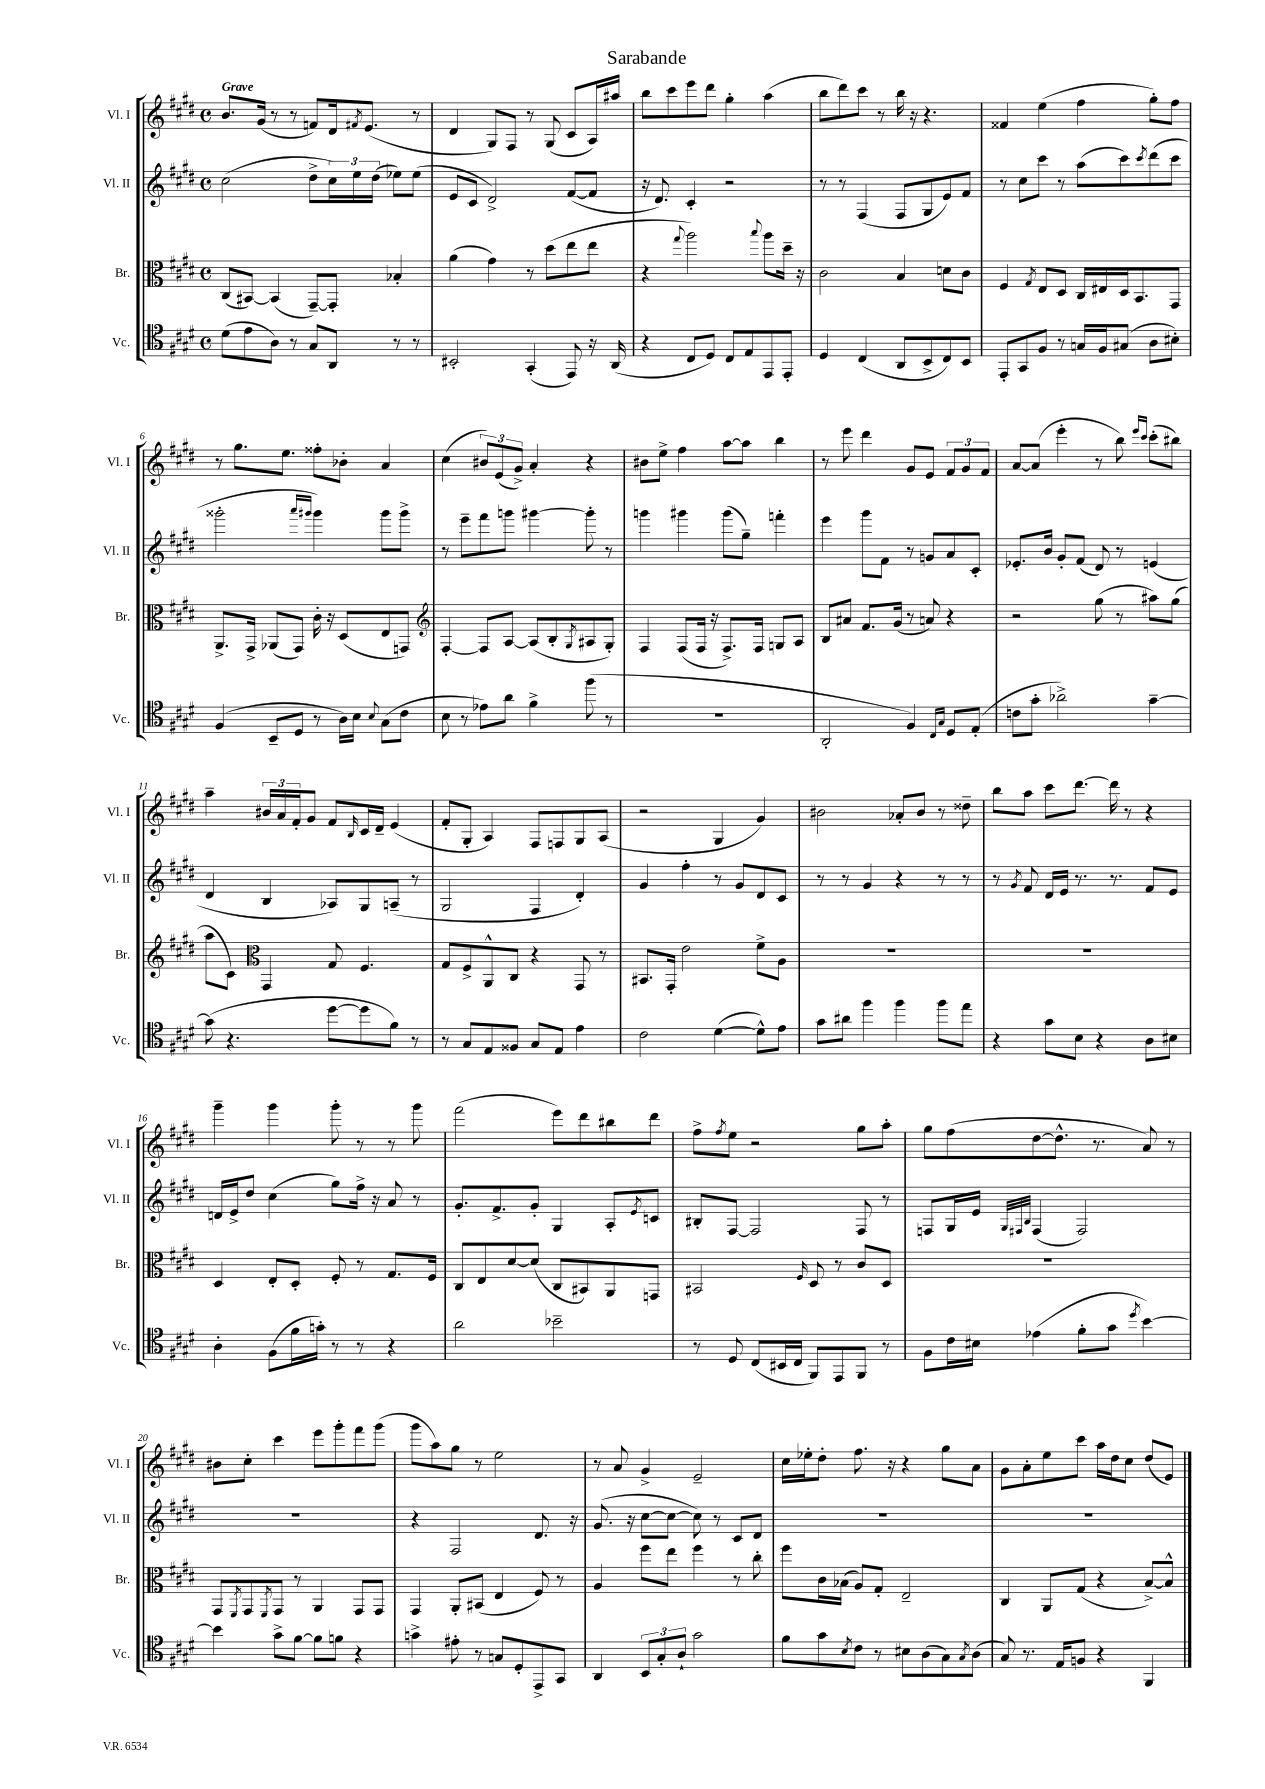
\header { title = "Sarabande" }
<<
\new StaffGroup <<
\new Staff = "s0" \with { instrumentName = "Vl. I" shortInstrumentName = "Vl. I" } {
    \clef treble \key e \major \defaultTimeSignature \time 4/4 \tempo "Grave"
    b'8. gis'16( r8 r8 f'8) dis'16 \acciaccatura { fis'8 } e'8.( r8 |
    dis'4 gis8) fis8 r8 gis8( cis'8 a16) ais''16 |
    b''8 cis'''8 e'''8 dis'''8 gis''4-. a''4( |
    b''8 dis'''8) cis'''8 r8 b''16 r16 r4. |
    fisis'4 e''4( fis''4 gis''8-.) fis''8 |
    r8 gis''8. e''8. fisis''8-. bes'8-. a'4 |
    cis''4( \tuplet 3/2 { bis'8) e'8( gis'8->) } a'4-. r4 |
    bis'8 e''8-> fis''4 a''8~ a''8 b''4 |
    r8 e'''8 dis'''4 gis'8 e'8 \tuplet 3/2 { fis'8 gis'8 fis'8 } |
    a'8~ a'8( e'''4-. r8 b''8) \grace { e'''16 cis'''16 } cis'''8-.( bis''8) |
    a''4-- \tuplet 3/2 { bis'16 a'16 fis'16-. } gis'8 fis'8 \grace { b16 } cis'16 dis'16-- e'4( |
    fis'8-. gis8-. a4) fis8 f8 gis8 a8( |
    r2 gis4 gis'4) |
    bis'2 aes'8-. bis'8 r8 disis''8-- |
    b''8 a''8 cis'''8 dis'''8.~ dis'''16 r8 r4 |
    gis'''4-- gis'''4 gis'''8-. r8 r8 gis'''8 |
    fis'''2( e'''8) dis'''8 bis''8 dis'''8 |
    fis''8-> \acciaccatura { fis''8 } e''8 r2 gis''8 a''8-. |
    gis''8 fis''8( dis''8~ dis''8.-^ r8. a'8) r8 |
    bis'8 cis''8-. cis'''4 e'''8 gis'''8-. fis'''8 gis'''8( |
    gis'''8 a''8) gis''8 r8 e''2 |
    r8 a'8 gis'4-> e'2-- |
    cis''16 ees''16-. dis''8-. fis''8. r16 r4 gis''8 a'8 |
    gis'8 a'8-. e''8 cis'''8 a''16 dis''16 cis''8 dis''8( e'8) \bar "|." |
}
\new Staff = "s1" \with { instrumentName = "Vl. II" shortInstrumentName = "Vl. II" } {
    \clef treble \key e \major \defaultTimeSignature \time 4/4
    cis''2( dis''8-> \tuplet 3/2 { cis''16) e''16 dis''16( } ees''8) ees''8( |
    e'8 cis'8 dis'2->) fis'8~( fis'8 |
    r16 dis'8.) cis'4-. r2 |
    r8 r8 fis4( fis8 gis8 e'8) fis'8 |
    r8 cis''8 cis'''8 r8 a''8( cis'''8) \acciaccatura { cis'''8 } dis'''8( cis'''8 |
    gisis'''2-. \grace { a'''16 gis'''16 } gis'''4) gis'''8 gis'''8-> |
    r8 e'''8-- fis'''8 g'''8 gis'''4~ gis'''8-. r8 |
    g'''4 gis'''4 gis'''8( gis''8--) f'''4-. |
    e'''4 gis'''8 fis'8 r8 g'8 a'8 cis'8-. |
    ees'8.-. b'16 gis'8-. fis'8( dis'8) r8 e'4( |
    dis'4 b4 aes8) gis8 a8--( r8 |
    gis2 fis4 dis'4-.) |
    gis'4 fis''4-. r8 gis'8 dis'8 cis'8 |
    r8 r8 gis'4 r4 r8 r8 |
    r8 \acciaccatura { gis'8 } fis'8 dis'16 e'16 r8. r8. fis'8 e'8 |
    d'16 e'16-> dis''8 cis''4( gis''8) fis''16-> r16 a'8 r8 |
    gis'8.-. fis'8.-> gis'8-. gis4 a8-. \acciaccatura { e'8 } c'8 |
    bis8-. fis8~ fis2 fis8 r8 |
    f8 gis16 e'16 \grace { gis32 fis32 b32 } fis4( fis2) |
    R1 |
    r4 fis2 dis'8. r16 |
    gis'8.( r16 cis''8~ cis''8~ cis''8) r8 cis'8 dis'8 |
    R1 |
    R1 \bar "|." |
}
\new Staff = "s2" \with { instrumentName = "Br." shortInstrumentName = "Br." } {
    \clef alto \key e \major \defaultTimeSignature \time 4/4
    cis8( bis,8~) bis,4( gis,8~--) gis,8-. bes4-. |
    a'4( gis'4) r8 dis''8( e''8 e''8 |
    r4 \appoggiatura { gis''8 } a''2) \appoggiatura { b''8 } a''8 dis''16-- r16 |
    cis'2 b4 d'8 cis'8 |
    fis4 \acciaccatura { gis8 } e8 dis8 cis16 eis16 dis16 b,8. gis,8 |
    a,8.-> gis,16-> aes,8( gis,8) cis'16-. r16 dis8( e8 g,8) |
    \clef treble fis4~-. fis8 a8~ a8( b8-. \acciaccatura { gis8 } ais8 gis8-.) |
    fis4 fis8( fis16 r16 fis8.->) fis16 g8 a8 |
    b8 ais'8 fis'8. gis'16( r8 a'8) r4 |
    r2 gis''8( r8 ais''8) gis''8( |
    a''8 cis'8) \clef alto gis,4 gis8 fis4. |
    gis8 fis8-> a,8-^ cis8 r4 gis,8 r8 |
    bis,8. gis,16-. e'2 fis'8-> a8 |
    R1 |
    R1 |
    dis4 e8-. dis8-. fis8-. r8 gis8. fis16 |
    cis8 e8 dis'8~ dis'8( cis8 bis,8) a,8 g,8 |
    bis,2 \grace { fis16 } dis8 r8 cis'8 dis8 |
    R1 |
    gis,8 \acciaccatura { fis,8 } gis,8 \acciaccatura { fis,8 } gis,8 r8 a,4 gis,8 gis,8 |
    gis,4 a,8-. bis,8( e4 fis8) r8 |
    a4 fis''8 e''8 fis''4 r8 cis''8-. |
    fis''8 cis'16 bes16( a8) gis8-. e2-- |
    cis4 a,8 gis8( r4 b8~->) b8-^ \bar "|." |
}
\new Staff = "s3" \with { instrumentName = "Vc." shortInstrumentName = "Vc." } {
    \clef tenor \key e \major \defaultTimeSignature \time 4/4
    dis'8( e'8 a8) r8 gis8 a,8 r8 r8 |
    bis,2-. gis,4-.( e,8) r16 a,16( |
    r4 cis8 dis8) cis8 e8 e,8 e,8-. |
    dis4 cis4( a,8 b,8-> cis8) b,8 |
    e,8-. gis,8 fis8 r8 g16 fis16 gis8( a8 bis8-.) |
    fis4( b,8-- dis8 r8 a16) b16 \appoggiatura { b8 } gis8( cis'8 |
    b8 r8 ees'8) a'8 fis'4-> fis''8( r8 |
    R1 |
    a,2-. fis4) \grace { cis16 gis16 } dis8 e8-.( |
    c'8 gis'8-. aes'2->) gis'4~-- |
    gis'8( r4. dis''8~ dis''8 fis'8) r8 |
    r8 gis8 e8 fisis8 gis8 e8 e'4 |
    cis'2 dis'4~( dis'8-^) e'8 |
    gis'8 ais'8 fis''4 fis''4 fis''8 e''8 |
    r4 gis'8 b8 r4 a8 bis8 |
    a4-. fis8( fis'16 g'16-.) r8 r8 r4 |
    a'2 bes'2-- |
    r8 dis8 cis8( bis,16 cis16 fis,8) e,8 fis,8 r8 |
    fis8 cis'16 bis16 ees'4( fis'8-. gis'8 \acciaccatura { dis''8 } b'4~) |
    b'4 gis'8-> fis'8~ fis'8 f'8 r4 |
    g'4-> eis'8-. r8 g8 dis8-. e,8-> gis,8 |
    a,4 \tuplet 3/2 { b,8 gis8-. a8-! } gis'2 |
    fis'8 gis'8 \acciaccatura { b8 } cis'8 r8 bis8 a8( gis8) \acciaccatura { gis8 } a8( |
    gis8) r8. e16 f8 r4 fis,4 \bar "|." |
}
>>
>>
